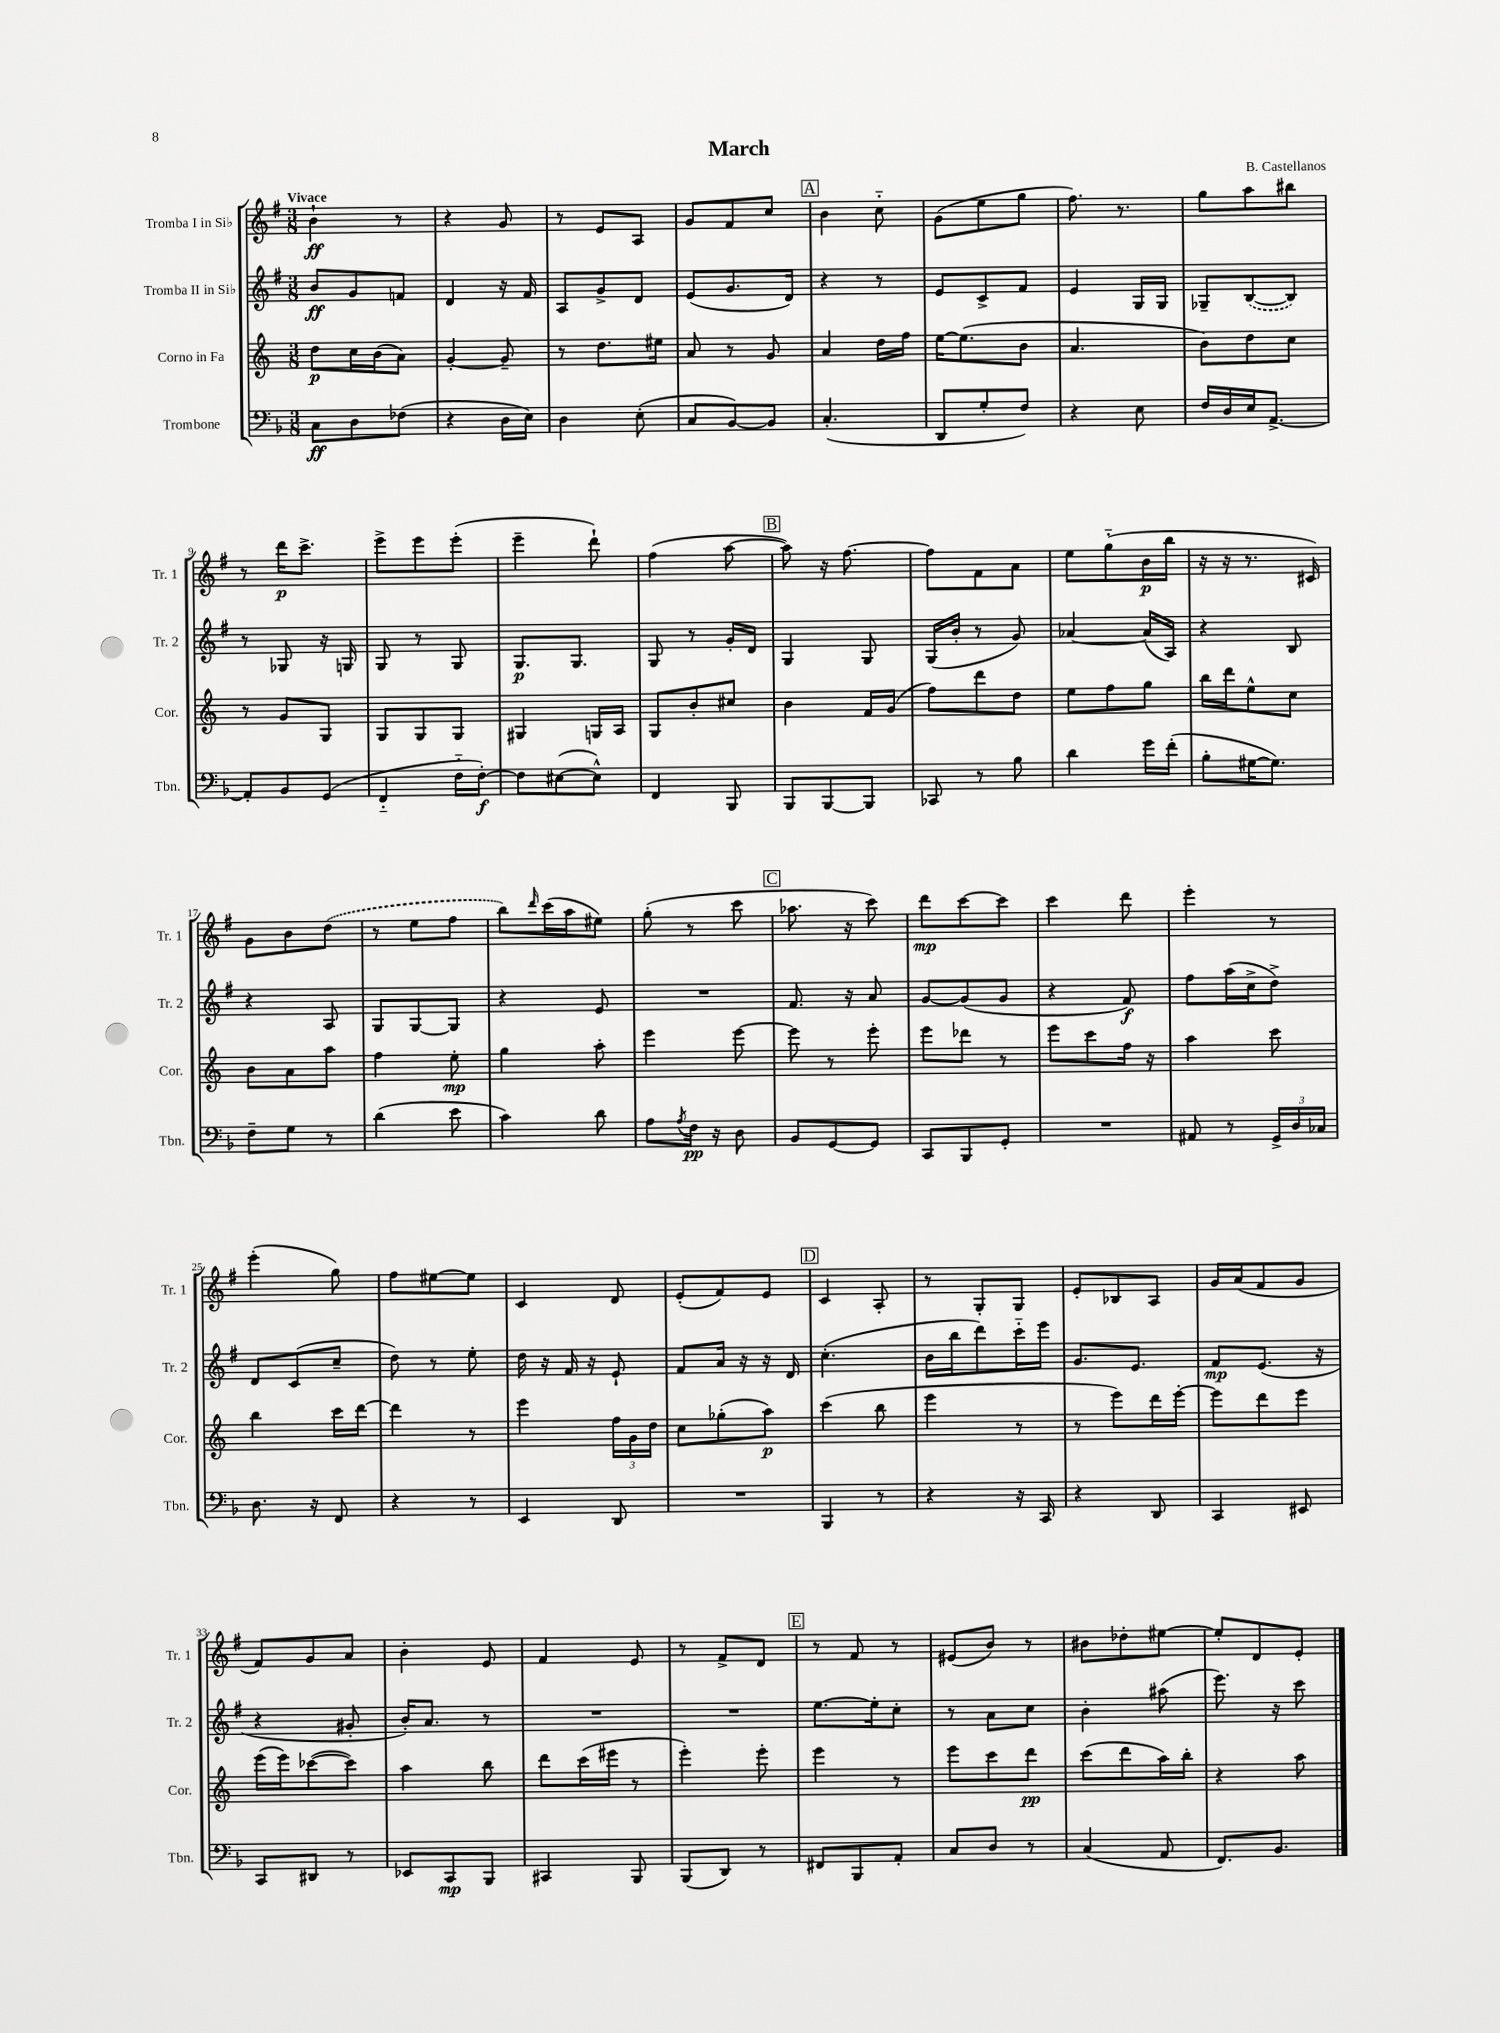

**kern	**dynam	**kern	**dynam	**kern	**dynam	**kern	**dynam
*part4	*part4	*part3	*part3	*part2	*part2	*part1	*part1
*staff4	*staff4	*staff3	*staff3	*staff2	*staff2	*staff1	*staff1
*I"Trombone	*	*I"Corno in Fa	*	*I"Tromba II in Si♭	*	*I"Tromba I in Si♭	*
*I'Tbn.	*	*I'Cor.	*	*I'Tr. 2	*	*I'Tr. 1	*
*clefF4	*	*clefG2	*	*clefG2	*	*clefG2	*
*k[b-]	*	*k[]	*	*k[f#]	*	*k[f#]	*
*M3/8	*	*M3/8	*	*M3/8	*	*M3/8	*
=1	=1	=1	=1	=1	=1	=1	=1
!	!	!	!	!	!	!LO:TX:a:B:t=Vivace	!
8C\L	ff	8dd\L	p	8b/L	ff	4b`\	ff
8D\	.	16cc\L	.	8g/	.	.	.
.	.	(16b\J	.	.	.	.	.
(8F-X\J	.	8a\J)	.	8fn/J	.	8r	.
=2	=2	=2	=2	=2	=2	=2	=2
4r	.	[4g'/	.	4d/	.	4r	.
16D\LL	.	8g~/]	.	16r	.	8g/	.
16E\JJ)	.	.	.	16f#/	.	.	.
=3	=3	=3	=3	=3	=3	=3	=3
4D\	.	8r	.	8A/L	.	8r	.
.	.	8.dd\L	.	8g^/	.	8e/L	.
(8E'\	.	.	.	8d/J	.	8A/J	.
.	.	16ee#X\Jk	.	.	.	.	.
=4	=4	=4	=4	=4	=4	=4	=4
8C/L	.	8a/	.	(8e/L	.	8g/L	.
[8BB-/)	.	8r	.	8.g/	.	8f#/	.
8BB-/J]	.	8g/	.	.	.	8cc/J	.
.	.	.	.	16d/Jk)	.	.	.
!!LO:REH:place=s1:t=A
=5	=5	=5	=5	=5	=5	=5	=5
(4.C'/	.	4a/	.	4r	.	4b\	.
.	.	16dd\LL	.	8r	.	8cc\	.
.	.	16ff\JJ	.	.	.	.	.
=6	=6	=6	=6	=6	=6	=6	=6
8DD/L	.	[16ee\KL	.	8e/L	.	(8g\L	.
.	.	(8.ee\]	.	.	.	.	.
8G'/	.	.	.	8c^/	.	8ee\	.
8F/J)	.	8b\J	.	8f#/J	.	8gg\J	.
=7	=7	=7	=7	=7	=7	=7	=7
4r	.	4.a/	.	4e/	.	8.ff#\)	.
.	.	.	.	.	.	8.r	.
8E\	.	.	.	16G/LL	.	.	.
.	.	.	.	16G/JJ	.	.	.
=8	=8	=8	=8	=8	=8	=8	=8
16F/LL	.	8b\L)	.	8G-X~/L	.	8gg\L	.
16D/	.	.	.	.	.	.	.
16E/J	.	8dd\	.	([8B/	.	8aa\	.
[8.AA^/J	.	.	.	.	.	.	.
.	.	8cc\J	.	8B/J])	.	8bb#X\J	.
!!LO:LB:g=z
=9	=9	=9	=9	=9	=9	=9	=9
8AA'/L]	.	8r	.	8r	.	8r	.
8BB-/	.	8g/L	.	8G-X/	.	16ddd\KL	p
.	.	.	.	.	.	8.ccc^\J	.
(8GG/J	.	8G/J	.	16r	.	.	.
.	.	.	.	16Gn/	.	.	.
=10	=10	=10	=10	=10	=10	=10	=10
4FF/	.	8G/L	.	8G/	.	8eee^\L	.
.	.	8G/	.	8r	.	8eee\	.
16F\LL	.	8G/J	.	8G/	.	(8eee'\J	.
[16F'\JJ)	f	.	.	.	.	.	.
=11	=11	=11	=11	=11	=11	=11	=11
8F\L]	.	4G#X/	.	8.G/L	p	4eee~\	.
([8E#X\	.	.	.	.	.	.	.
.	.	.	.	8.G/J	.	.	.
8E#^^\J])	.	16Gn/LL	.	.	.	8ddd`\)	.
.	.	16A/JJ	.	.	.	.	.
=12	=12	=12	=12	=12	=12	=12	=12
4FF/	.	8G/L	.	8G/	.	(4ff#\	.
.	.	8b'/	.	8r	.	.	.
8BBB-/	.	8cc#X/J	.	16g'/LL	.	[8aa\	.
.	.	.	.	16d/JJ	.	.	.
!!LO:REH:place=s1:t=B
=13	=13	=13	=13	=13	=13	=13	=13
8BBB-/L	.	4b\	.	4G/	.	8aa\])	.
[8BBB-/	.	.	.	.	.	16r	.
.	.	.	.	.	.	[8.ff#\	.
8BBB-/J]	.	16f/LL	.	8G/	.	.	.
.	.	(16g/JJ	.	.	.	.	.
=14	=14	=14	=14	=14	=14	=14	=14
8CC-X/	.	8ff\L)	.	(16G/LL	.	8ff#\L]	.
.	.	.	.	16b'/JJ	.	.	.
8r	.	8ddd\	.	8r	.	8f#\	.
8B-\	.	8dd\J	.	8g/)	.	8a\J	.
=15	=15	=15	=15	=15	=15	=15	=15
4d\	.	8ee\L	.	[4a-X/	.	8ee\L	.
.	.	8ff\	.	.	.	(8gg\	.
16g\LL	.	8gg\J	.	(16a-/LL]	.	16b\L	p
(16f'\JJ	.	.	.	16A/JJ)	.	16bb\JJ	.
=16	=16	=16	=16	=16	=16	=16	=16
8B-'\L	.	16bb\LL	.	4r	.	16r	.
.	.	16ddd\J	.	.	.	16r	.
[16G#X\K	.	8ee^^\	.	.	.	8.r	.
8.G#\J])	.	.	.	.	.	.	.
.	.	8cc\J	.	8B/	.	.	.
.	.	.	.	.	.	16c#X/)	.
!!LO:LB:g=z
=17	=17	=17	=17	=17	=17	=17	=17
8F~\L	.	8b\L	.	4r	.	8g\L	.
8G\J	.	8a\	.	.	.	8b\	.
8r	.	8aa\J	.	8A/	.	(8dd\J	.
=18	=18	=18	=18	=18	=18	=18	=18
(4d\	.	4ff\	.	8G/L	.	8r	.
.	.	.	.	[8G/	.	8ee\L	.
8e\	.	8ee'\	mp	8G/J]	.	8ff#\J	.
=19	=19	=19	=19	=19	=19	=19	=19
4c\)	.	4gg\	.	4r	.	8bb\L)	.
.	.	.	.	.	.	16qqddd/	.
.	.	.	.	.	.	(16ccc\L	.
.	.	.	.	.	.	16aa\J	.
8d\	.	8aa'\	.	8e/	.	8ee#X\J)	.
=20	=20	=20	=20	=20	=20	=20	=20
8A\L	.	4eee\	.	4.r	.	(8gg'\	.
8qA/	.	.	.	.	.	.	.
16F\Jk	pp	.	.	.	.	8r	.
16r	.	.	.	.	.	.	.
8D\	.	[8eee\	.	.	.	8ccc\	.
!!LO:REH:place=s1:t=C
=21	=21	=21	=21	=21	=21	=21	=21
8BB-/L	.	8eee\]	.	8.f#/	.	8.aa-X\	.
[8GG/	.	8r	.	.	.	.	.
.	.	.	.	16r	.	16r	.
8GG/J]	.	8eee'\	.	8a/	.	8ccc\)	.
=22	=22	=22	=22	=22	=22	=22	=22
8CC/L	.	8eee\L	.	[8g/L	.	8ddd\L	mp
8BBB-/	.	8ddd-X\J	.	(8g/]	.	[8ccc\	.
8GG'/J	.	8r	.	8g/J	.	8ccc\J]	.
=23	=23	=23	=23	=23	=23	=23	=23
4.r	.	8eee\L	.	4r	.	4ccc\	.
.	.	8ccc\	.	.	.	.	.
.	.	16ff\Jk	.	8f#/)	f	8ddd\	.
.	.	16r	.	.	.	.	.
=24	=24	=24	=24	=24	=24	=24	=24
8AA#X/	.	4aa\	.	8ff#\L	.	4eee'\	.
8r	.	.	.	(16aa\L	.	.	.
.	.	.	.	16cc^\J	.	.	.
24GG^/LL	.	8ccc\	.	8dd^\J)	.	8r	.
24D/	.	.	.	.	.	.	.
24C-X/JJ	.	.	.	.	.	.	.
!!LO:LB:g=z
=25	=25	=25	=25	=25	=25	=25	=25
8.D\	.	4bb\	.	8d/L	.	(4eee'\	.
.	.	.	.	(8c/	.	.	.
16r	.	.	.	.	.	.	.
8FF/	.	16ccc\LL	.	8cc~/J	.	8gg\)	.
.	.	[16ddd\JJ	.	.	.	.	.
=26	=26	=26	=26	=26	=26	=26	=26
4r	.	4ddd\]	.	8dd\)	.	8ff#\L	.
.	.	.	.	8r	.	[8ee#X\	.
8r	.	8r	.	8ee'\	.	8ee#\J]	.
=27	=27	=27	=27	=27	=27	=27	=27
4EE/	.	4eee\	.	16dd\	.	4c/	.
.	.	.	.	16r	.	.	.
.	.	.	.	16f#/	.	.	.
.	.	.	.	16r	.	.	.
8DD/	.	24ff\LL	.	8e`/	.	8d/	.
.	.	24g\	.	.	.	.	.
.	.	24dd\JJ	.	.	.	.	.
=28	=28	=28	=28	=28	=28	=28	=28
4.r	.	8cc\L	.	8f#/L	.	(8e'/L	.
.	.	(8gg-X'\	.	16a/Jk	.	8f#/)	.
.	.	.	.	16r	.	.	.
.	.	8aa\J)	p	16r	.	8e/J	.
.	.	.	.	16d/	.	.	.
!!LO:REH:place=s1:t=D
=29	=29	=29	=29	=29	=29	=29	=29
4BBB-/	.	(4ccc\	.	(4.cc'\	.	4c/	.
8r	.	8bb\	.	.	.	8A'/	.
=30	=30	=30	=30	=30	=30	=30	=30
4r	.	4eee\	.	16b\LL	.	8r	.
.	.	.	.	16bb\J	.	.	.
.	.	.	.	8ddd\)	.	8G'/L	.
16r	.	8r	.	16ccc\L	.	8G/J	.
16CC/	.	.	.	16eee\JJ	.	.	.
=31	=31	=31	=31	=31	=31	=31	=31
4r	.	8r	.	8.g/L	.	8e'/L	.
.	.	8eee\L)	.	.	.	8B-X/	.
.	.	.	.	8.e/J	.	.	.
8DD/	.	16ddd\L	.	.	.	8A/J	.
.	.	[16eee'\JJ	.	.	.	.	.
=32	=32	=32	=32	=32	=32	=32	=32
4CC/	.	8eee\L]	.	8f#/L	mp	16g/LL	.
.	.	.	.	.	.	(16a/J	.
.	.	8ddd\	.	(8.e/J	.	8f#/	.
8EE#X/	.	8eee\J	.	.	.	8g/J	.
.	.	.	.	16r	.	.	.
!!LO:LB:g=z
=33	=33	=33	=33	=33	=33	=33	=33
8CC/L	.	(16eee\LL	.	4r	.	8f#/L)	.
.	.	16eee\J)	.	.	.	.	.
8DD#X/J	.	([8ccc-X\	.	.	.	8g/	.
8r	.	8ccc-\J])	.	8g#X'/	.	8a/J	.
=34	=34	=34	=34	=34	=34	=34	=34
8EE-X/L	.	4aa\	.	16b'/KL)	.	4b'\	.
.	.	.	.	8.a/J	.	.	.
8CC/	mp	.	.	.	.	.	.
8BBB-/J	.	8bb\	.	8r	.	8e/	.
=35	=35	=35	=35	=35	=35	=35	=35
4CC#X/	.	8ddd\L	.	4.r	.	4f#/	.
.	.	(16ccc\L	.	.	.	.	.
.	.	16eee#X\JJ	.	.	.	.	.
8BBB-/	.	8r	.	.	.	8e/	.
=36	=36	=36	=36	=36	=36	=36	=36
(8BBB-/L	.	4eee'\)	.	4.r	.	8r	.
8DD/J)	.	.	.	.	.	8f#^/L	.
8r	.	8eee'\	.	.	.	8d/J	.
!!LO:REH:place=s1:t=E
=37	=37	=37	=37	=37	=37	=37	=37
8FF#X/L	.	4eee\	.	[8.ee\L	.	8r	.
8BBB-/	.	.	.	.	.	8f#/	.
.	.	.	.	16ee'\k]	.	.	.
8AA'/J	.	8r	.	8cc'\J	.	8r	.
=38	=38	=38	=38	=38	=38	=38	=38
8C/L	.	8eee\L	.	8r	.	(8e#X/L	.
8D/J	.	8ccc\	.	8a\L	.	8b/J)	.
8r	.	8ddd\J	pp	8cc\J	.	8r	.
=39	=39	=39	=39	=39	=39	=39	=39
(4C/	.	(8ccc\L	.	4b'\	.	8b#X\L	.
.	.	8ddd\	.	.	.	8dd-X'\	.
8AA/	.	16aa\L)	.	(8aa#X\	.	[8ee#X\J	.
.	.	16bb'\JJ	.	.	.	.	.
=40	=40	=40	=40	=40	=40	=40	=40
8.FF/L)	.	4r	.	8.eee\)	.	8ee#'/L]	.
.	.	.	.	.	.	8d/	.
8.BB-/J	.	.	.	16r	.	.	.
.	.	8aa\	.	8ccc\	.	8e'/J	.
==	==	==	==	==	==	==	==
*-	*-	*-	*-	*-	*-	*-	*-
